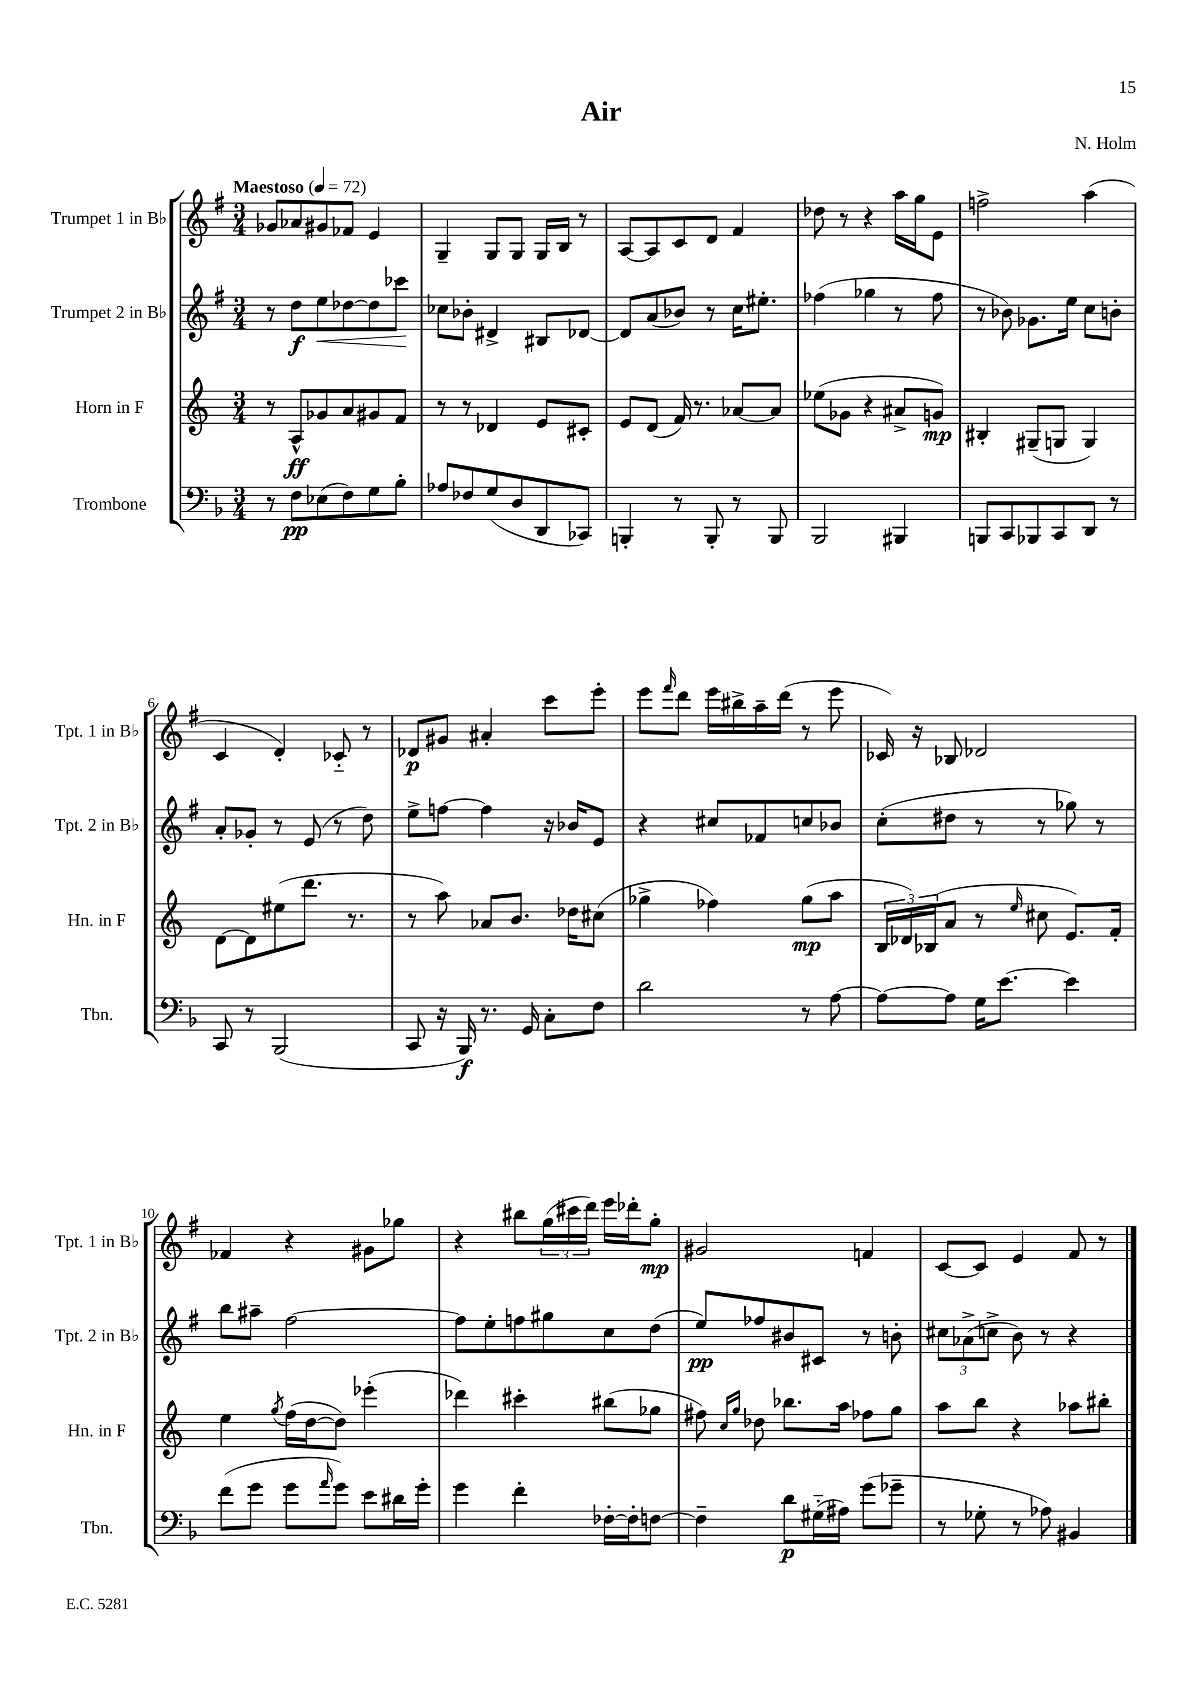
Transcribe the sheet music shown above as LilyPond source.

\header { title = "Air" composer = "N. Holm" }
<<
\new StaffGroup <<
\new Staff = "s0" \with { instrumentName = "Trumpet 1 in Bb" shortInstrumentName = "Tpt. 1 in Bb" } {
    \clef treble \key g \major \numericTimeSignature \time 3/4 \tempo "Maestoso" 4 = 72
    ges'8 aes'8 gis'8 fes'8 e'4 |
    g4-- g8 g8 g16 b16 r8 |
    a8~ a8 c'8 d'8 fis'4 |
    des''8 r8 r4 a''16 g''16 e'8 |
    f''2-> a''4( |
    c'4 d'4-.) ces'8-_ r8 |
    des'8\p gis'8 ais'4-. c'''8 e'''8-. |
    e'''8 \grace { fis'''16 } d'''8 e'''16 bis''16-> a''16-- d'''16( r8 e'''8 |
    ces'16) r16 bes8 des'2 |
    fes'4 r4 gis'8 ges''8 |
    r4 bis''8 \tuplet 3/2 { g''16( cis'''16 d'''16) } e'''16 des'''16-. g''8-.\mp |
    gis'2 f'4 |
    c'8~ c'8 e'4 fis'8 r8 \bar "|." |
}
\new Staff = "s1" \with { instrumentName = "Trumpet 2 in Bb" shortInstrumentName = "Tpt. 2 in Bb" } {
    \clef treble \key g \major \numericTimeSignature \time 3/4
    r8 d''8\f e''8\< des''8~ des''8 ces'''8\! |
    ces''8 bes'8-. dis'4-> bis8 des'8~ |
    des'8 a'8( bes'8) r8 c''16 eis''8.-. |
    fes''4( ges''4 r8 fes''8 |
    r8 bes'8) ges'8. e''16 c''8 b'8-. |
    a'8-. ges'8-. r8 e'8( r8 d''8) |
    e''8-> f''8~ f''4 r16 bes'16 e'8 |
    r4 cis''8 fes'8 c''8 bes'8 |
    c''8-.( dis''8 r8 r8 ges''8) r8 |
    b''8 ais''8-- fis''2~ |
    fis''8 e''8-. f''8 gis''8 c''8 d''8( |
    e''8\pp) fes''8 bis'8 cis'8 r8 b'8-. |
    \tuplet 3/2 { cis''8 aes'8->( c''8-> } b'8) r8 r4 \bar "|." |
}
\new Staff = "s2" \with { instrumentName = "Horn in F" shortInstrumentName = "Hn. in F" } {
    \clef treble \key c \major \numericTimeSignature \time 3/4
    r8 a8-^\ff ges'8 a'8 gis'8 f'8 |
    r8 r8 des'4 e'8 cis'8-. |
    e'8 d'8( f'16) r8. aes'8~ aes'8 |
    ees''8( ges'8 r4 ais'8-> g'8\mp) |
    bis4-. gis8--( g8 g4) |
    d'8~ d'8 eis''8( d'''8. r8. |
    r8 a''8) aes'8 b'8. des''16 cis''8( |
    ges''4-> fes''4) ges''8\mp( a''8 |
    \tuplet 3/2 { b16 des'16) bes16( } a'8 r8 \grace { e''16 } cis''8 e'8.) f'16-. |
    e''4 \acciaccatura { g''8 } f''16( d''16~ d''8) ees'''4-.( |
    des'''4) cis'''4-. bis''8( ges''8 |
    fis''8) \grace { c''16 g''16 } des''8 bes''8. a''16 fes''8 g''8 |
    a''8 b''8 r4 aes''8 bis''8-. \bar "|." |
}
\new Staff = "s3" \with { instrumentName = "Trombone" shortInstrumentName = "Tbn." } {
    \clef bass \key f \major \numericTimeSignature \time 3/4
    r8 f8\pp ees8( f8) g8 bes8-. |
    aes8 fes8 g8( d8 d,8 ces,8) |
    b,,4-. r8 b,,8-. r8 b,,8 |
    bes,,2 bis,,4 |
    b,,8 c,8 bes,,8 c,8 d,8 r8 |
    c,8 r8 bes,,2( |
    c,8 r16 bes,,16\f) r8. g,16 c8-. f8 |
    d'2 r8 a8~ |
    a8~ a8 g16 e'8.~ e'4 |
    f'8( g'8 g'8 \grace { a'16 } g'8) e'8 dis'16 g'16-. |
    g'4 f'4-. fes16~-. fes16-. f8~ |
    f4-- d'8\p gis16-_( ais16) g'8( ges'8-- |
    r8 ges8-. r8 aes8) bis,4 \bar "|." |
}
>>
>>
